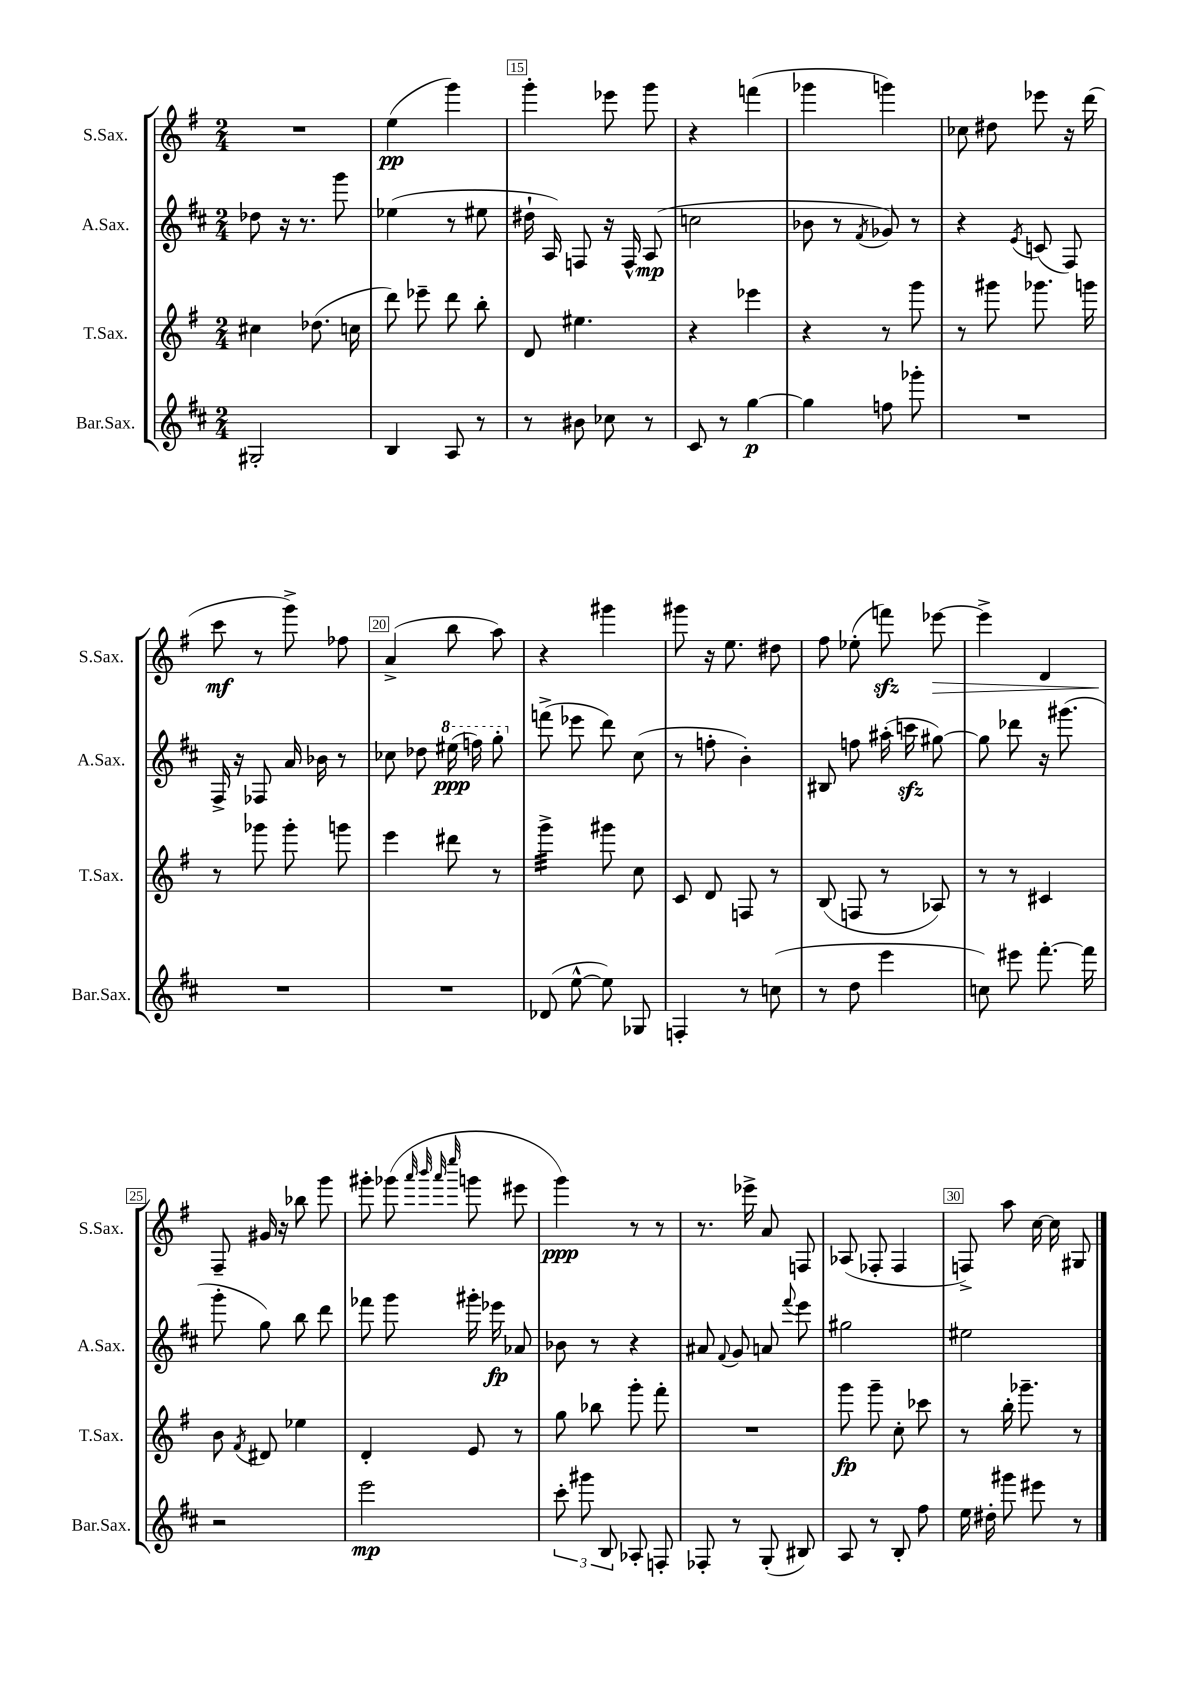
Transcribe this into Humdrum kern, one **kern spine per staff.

**kern	**kern	**kern	**kern
*staff4	*staff3	*staff2	*staff1
*clefG2	*clefG2	*clefG2	*clefG2
*k[f#c#]	*k[f#]	*k[f#c#]	*k[f#]
*M2/4	*M2/4	*M2/4	*M2/4
2G#'/	4cc#\	8dd-\	2r
.	.	16r	.
.	.	8.r	.
.	(8.dd-\	.	.
.	.	8ggg\	.
.	16cc\	.	.
=	=	=	=
4B/	8ddd\)	(4ee-\	(4ee\
.	8eee-~\	.	.
8A/	8ddd\	8r	4ggg\)
8r	8bb'\	8ee#\	.
=	=	=	=
8r	8d/	16dd#`\	4ggg'\
.	.	16A/)	.
8b#\	4.ee#\	8F/	.
8cc-\	.	16r	8eee-\
.	.	16F^^/	.
8r	.	(8A/	8ggg\
=	=	=	=
8c#/	4r	2cc\	4r
8r	.	.	.
[4gg\	4eee-\	.	(4fff\
=	=	=	=
4gg\]	4r	8b-\	4ggg-\
.	.	8r	.
.	.	8qf#/	.
8ff\	8r	8g-/)	4ggg\)
8ggg-'\	8ggg\	8r	.
=	=	=	=
2r	8r	4r	8cc-\
.	8ggg#\	.	8dd#\
.	.	8qe/	.
.	8.ggg-\	(8c/	8eee-\
.	.	8F#/)	16r
.	16ggg\	.	(16ddd\
=	=	=	=
2r	8r	16F#^/	8ccc\
.	.	16r	.
.	8ggg-\	8F-/	8r
.	8ggg-'\	16a/	8ggg^\)
.	.	16b-\	.
.	8ggg\	8r	8ff-\
=	=	=	=
2r	4eee\	8cc-\	(4a^/
.	.	8dd-\	.
.	8ddd#\	(16eee#\	8bb\
.	.	16fff\)	.
.	8r	8ggg'\	8aa\)
=	=	=	=
(8d-/	4ggg^\	(8fff^\	4r
[8ee^^\	.	8eee-\	.
8ee\])	8ggg#\	8ddd\)	4ggg#\
8G-/	8cc\	(8cc#\	.
=	=	=	=
4F'/	8c/	8r	8ggg#\
.	8d/	8ff'\	16r
.	.	.	8.ee\
8r	8F/	4b'\)	.
(8cc\	8r	.	8dd#\
=	=	=	=
8r	(8B/	8B#/	8ff#\
8dd\	8F/	8ff\	(8ee-'\
4eee\	8r	(16aa#'\	8fff\)
.	.	16ccc\	.
.	8A-/)	[8gg#\)	[8eee-\
=	=	=	=
8cc\)	8r	8gg#\]	4eee-^\]
8eee#\	8r	8ddd-\	.
[8.fff#'\	4c#/	16r	4d/
.	.	(8.ggg#\	.
16fff#\]	.	.	.
=	=	=	=
2r	8b\	8ggg'\	8F#~/
.	8qf#/	.	.
.	8d#/	8gg\)	16g#/
.	.	.	16r
.	4ee-\	8bb\	8bb-\
.	.	8ddd\	8ggg\
=	=	=	=
2eee\	4d'/	8fff-\	8ggg#'\
.	.	8ggg\	(8ggg-\
.	.	.	32qqaaa/
.	.	.	32qqbbb/
.	.	.	32qqaaa/
.	.	.	32qqeeee/
.	8e/	16ggg#'\	8ggg\
.	.	16eee-\	.
.	8r	8a-/	8eee#\
=	=	=	=
12ccc#'\	8gg\	8b-\	4ggg\)
12ggg#\	.	.	.
.	8bb-\	8r	.
12B/	.	.	.
8A-'/	8ggg'\	4r	8r
8F'/	8fff#'\	.	8r
=	=	=	=
8F-'/	2r	8a#/	8.r
.	.	8qqf#/	.
8r	.	8g/	.
.	.	.	16eee-^\
(8G'/	.	8a/	8a/
.	.	8qqfff#/	.
8B#/)	.	8eee\	8F/
=	=	=	=
8A/	8ggg\	2gg#\	(8A-/
8r	8ggg~\	.	8F-'/
8B'/	8cc'\	.	4F-/
8ff#\	8ccc-\	.	.
=	=	=	=
16ee\	8r	2ee#\	8F^/)
16dd#'\	.	.	.
8ggg#\	16bb'\	.	8aa\
.	8.ggg-~\	.	.
8eee#\	.	.	[16cc\
.	.	.	16cc\]
8r	8r	.	8G#/
==	==	==	==
*-	*-	*-	*-
